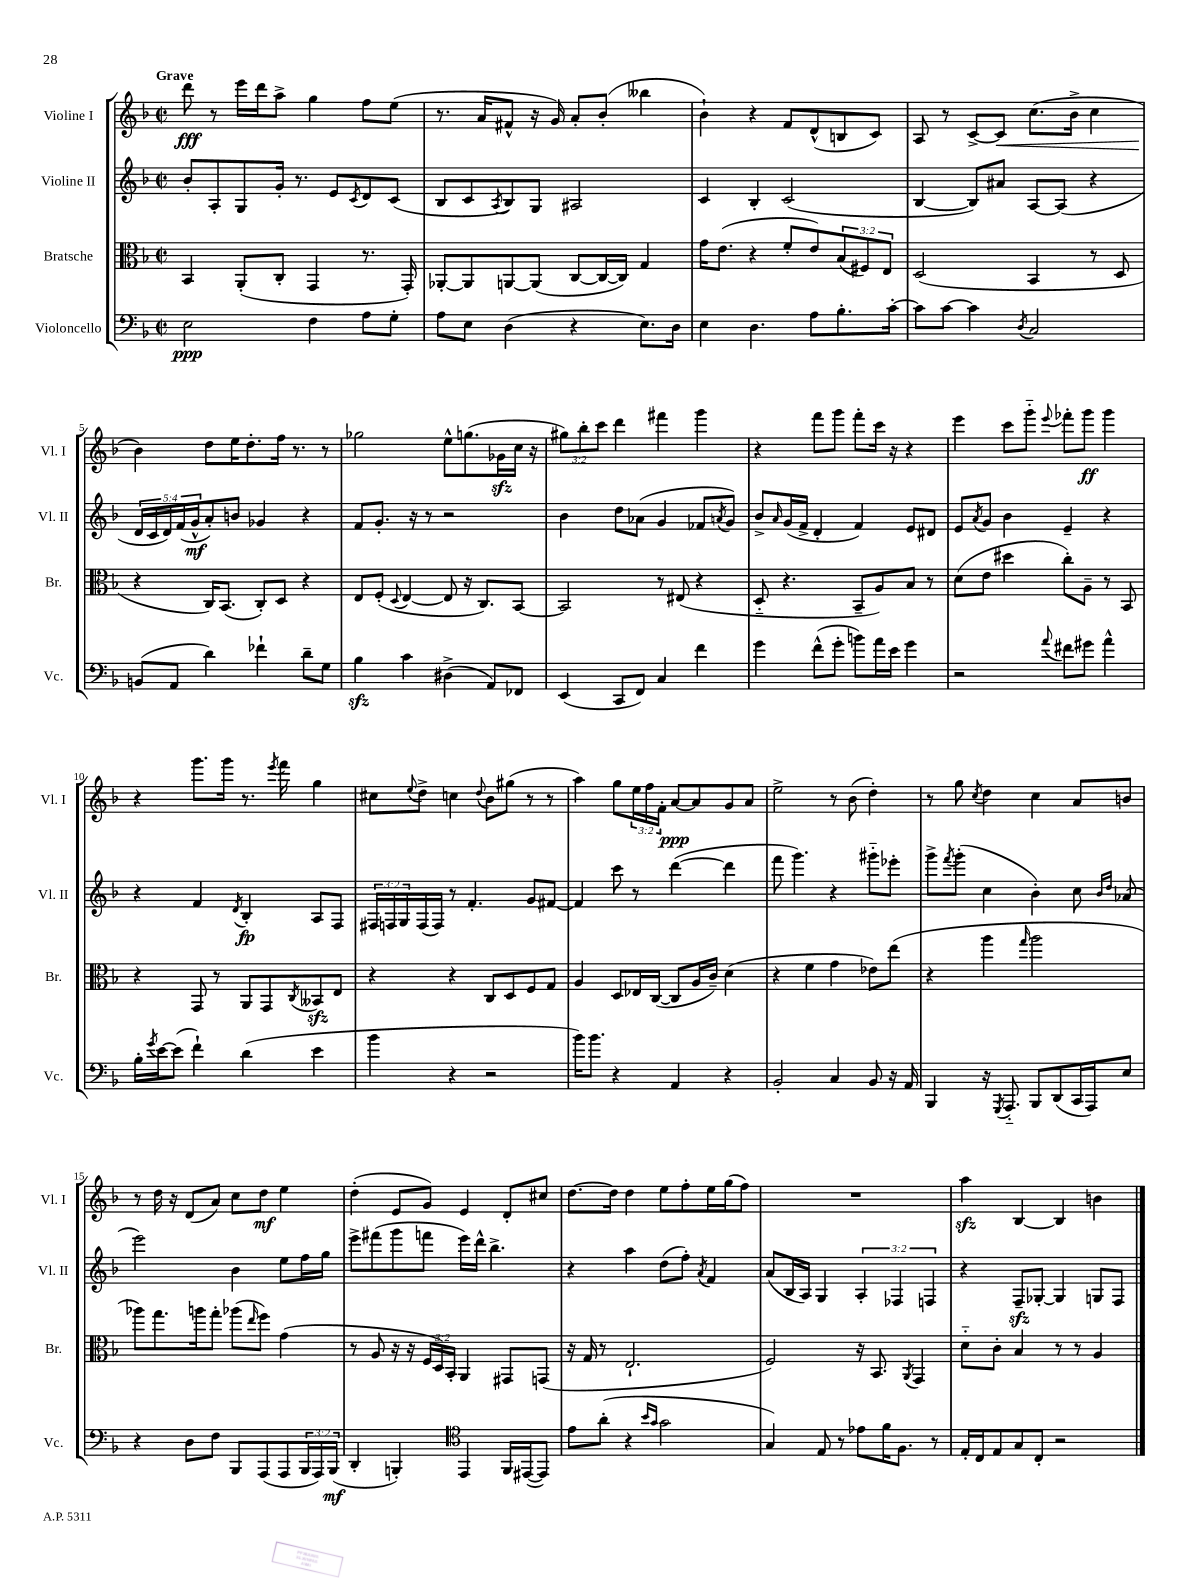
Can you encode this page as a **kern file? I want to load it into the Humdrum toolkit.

**kern	**kern	**kern	**kern
*staff4	*staff3	*staff2	*staff1
*clefF4	*clefC3	*clefG2	*clefG2
*k[b-]	*k[b-]	*k[b-]	*k[b-]
*M2/2	*M2/2	*M2/2	*M2/2
*met(c|)	*met(c|)	*met(c|)	*met(c|)
2E\	4BB-/	8b-'/L	8ddd\
.	.	8A'/	8r
.	(8AA'/L	8G/	16eee\LL
.	.	.	16ddd\J
.	8C'/J	16g'/Jk	8aa^\J
.	.	8.r	.
4F\	4GG/	.	4gg\
.	.	8e/L	.
.	.	8qc/	.
8A\L	8.r	8d/	8ff\L
8G'\J	.	(8c/J	(8ee\J
.	16GG'/)	.	.
=	=	=	=
8A\L	[8AA-'/L	8B-/L	8.r
8E\J	8AA-/]	8c/	.
.	.	.	16a/LK
.	.	8qA/	.
(4D\	[8AA/	8B-/)	8f#^^/J
.	(8AA/]J	8G/J	16r
.	.	.	16g/)
4r	[8C/L	2A#/	8a'/L
.	16C/_L	.	(8b-'/J
.	16C/]JJ)	.	.
8.E\L)	4G/	.	4bb--\
16D\Jk	.	.	.
=	=	=	=
4E\	16g\LK	4c/	4b-`\)
.	(8.e\J	.	.
4.D\	4r	4B-'/	4r
.	8f'/L	(2c/	8f/L
8A\L	8e/)	.	(8d^^/
8.B-'\	(12B-/	.	8B/
.	12F#/)	.	.
.	.	.	8c/J)
.	12E/J	.	.
[16c'\Jk	.	.	.
=	=	=	=
8c\]L	(2D/	[4B-/	8A/
[8c\J	.	.	8r
4c\]	.	8B-/]L)	[8c^/L
.	.	8a#/J	8c/]J
8qD/	.	.	.
2C/	4BB-/	[8A/L	(8.cc\L
.	.	(8A/]J	.
.	.	.	16b-^\Jk
.	8r	4r	4cc\
.	8D/	.	.
=	=	=	=
(8BB/L	4r	20d/LL	4b-\)
.	.	20c/	.
.	.	20d/)	.
8AA/J	.	.	.
.	.	(20f/	.
.	.	20g^^/J	.
4d\)	16C/LK)	8a'/)	8dd\L
.	(8.BB-/J	.	.
.	.	8b/J	16ee\K
.	.	.	8.dd'\
4f-`\	8C'/L)	4g-/	.
.	8D/J	.	16ff\Jk
.	.	.	8.r
8d~\L	4r	4r	.
8G\J	.	.	8r
=	=	=	=
4B-\	8E/L	8f/L	2gg-\
.	(8F'/J	8.g'/J	.
.	8qqD/	.	.
4c\	[4E/	.	.
.	.	16r	.
.	.	8r	.
(4D#^\	8E/]	2r	8ee^^\L
.	16r	.	(8.gg\
.	8.C/L)	.	.
8AA/L)	.	.	.
.	.	.	16g-\L
8FF-/J	[8BB-/J	.	16cc\JJ
.	.	.	16r
=	=	=	=
(4EE/	2BB-/]	4b-\	12gg#\L)
.	.	.	12bb-'\
.	.	.	12ccc\J
8CC/L	.	8dd\L	4ddd\
8FF/J)	.	(8a-\J	.
4C/	8r	4g/	4fff#\
.	(8E#/	.	.
4f\	4r	8f-/L	4ggg\
.	.	8qa/	.
.	.	8g/J)	.
=	=	=	=
4g\	8D'~/	8b-^/L	4r
.	.	16qqa/	.
.	4.r	(16g/L	.
.	.	16f^/JJ	.
(8f^^\L	.	4d'/	8fff\L
8g'\J	.	.	8ggg\J
8b\L)	8BB-~/L	4f/)	8fff'\L
16a\L	8A/)	.	16ccc\Jk
16e\JJ	.	.	16r
4g\	8B-/J	8e/L	4r
.	8r	8d#/J	.
=	=	=	=
2r	(8d\L	8e/L	4eee\
.	.	8qa/	.
.	8e\J	8g/J	.
.	4dd#\	4b-\	8ccc\L
.	.	.	8ggg'~\J
8qqa/	.	.	8qqeee/
8f#\L	8cc'\L)	4e~/	8fff-'\L
8g#\J	8A~\J	.	8ggg\J
4a^^\	8r	4r	4ggg\
.	8BB-/	.	.
=	=	=	=
16B-'\LL	4r	4r	4r
8qg/	.	.	.
[16e\J	.	.	.
(8e\]J	.	.	.
4f`\)	8GG/	4f/	8.ggg\L
.	8r	.	.
.	.	.	16ggg\Jk
.	.	8qd/	.
(4d\	8AA/L	4B-'/	8.r
.	8GG/	.	.
.	.	.	8qeee/
.	.	.	16fff\
.	8qC/	.	.
4e\	8BB--/	8A/L	4gg\
.	8E/J	8F/J	.
=	=	=	=
4b-\	4r	24F#/LL	8cc#\L
.	.	24F/	.
.	.	24G/	.
.	.	.	8qqee/
.	.	(16F/	8dd^\J
.	.	16F/JJ)	.
4r	4r	8r	4cc\
.	.	4.f'/	.
.	.	.	8qqdd/
2r	8C/L	.	8b-\L
.	8D/	.	(8gg#\J
.	8F/	8g/L	8r
.	8G/J	[8f#/J	8r
=	=	=	=
16b-\LK)	4A/	4f#/]	4aa\)
8.b-\J	.	.	.
4r	8D/L	8ccc\	8gg\L
.	16E-/L	8r	24ee\L
.	.	.	24ff\
.	([16C/JJ	.	.
.	.	.	24f'\JJ
4AA/	8C/]L	([4ddd\	[8a/L
.	16A/L	.	8a/]
.	16c~/JJ)	.	.
4r	(4d\	4ddd\]	8g/
.	.	.	8a/J
=	=	=	=
2BB-'/	4r	8fff\	2ee^\
.	.	4.ggg\)	.
.	4f\	.	.
4C/	4g\	4r	8r
.	.	.	(8b-\
8BB-/	8e-\L)	8ggg#'~\L	4dd'\)
16r	(8ee\J	8eee-'\J	.
16AA/	.	.	.
=	=	=	=
4BBB-/	4r	8ggg^\L	8r
.	.	8qfff/	.
.	.	(8ggg'\J	8gg\
.	.	.	8qcc/
16r	4aa\	4cc\	4dd\
8qGGG/	.	.	.
8.AAA'~/	.	.	.
.	16qqgg/	.	.
8BBB-/L	2aa\	4b-'\)	4cc\
(8DD/	.	.	.
16CC/L	.	8cc\	8a/L
16AAA/J)	.	.	.
.	.	16qqb-/LL	.
.	.	16qqdd/JJ	.
8E/J	.	(8a-/	8b/J
=	=	=	=
4r	8aa-\L)	2eee\)	8r
.	8.gg\	.	16dd\
.	.	.	16r
8D\L	.	.	(8d/L
.	16aa\k	.	.
8F\J	8gg'\J	.	8a/J)
8BBB-/L	(8aa-\L	4b-\	8cc\L
.	16qqee/	.	.
(8AAA/	8ff\J)	.	8dd\J
8AAA/	(4g\	8ee\L	4ee\
24BBB-/L	.	16ff\L	.
24AAA/)	.	.	.
.	.	16gg\JJ	.
(24BBB-/JJ	.	.	.
=	=	=	=
4DD'/	8r	8eee^\L	(4dd'\
.	8A/	(8fff#\	.
4BBB'/)	16r	8ggg\	8e/L
.	16r	.	.
.	24F/LL	8fff\J	8g/J)
.	24D/)	.	.
.	24BB-'/JJ	.	.
*clefC4	*	*	*
4EE/	4AA/	16eee\LL)	4e/
.	.	16ddd^^\JJ	.
.	.	4.bb-^\	.
16FF/LL	8GG#/L	.	8d'/L
([16EE#/J	.	.	.
8EE#/]J)	(8GG/J	.	8cc#/J
=	=	=	=
8e\L	16r	4r	[8.dd\L
.	16G/	.	.
(8a'\J	8r	.	.
.	.	.	16dd\]Jk
4r	2.E`/	4aa\	4dd\
16qqb-/LL	.	.	.
16qqg/JJ	.	.	.
2g\	.	(8dd\L	8ee\L
.	.	8ff'\J)	8ff'\
.	.	8qa/	.
.	.	4f/	16ee\L
.	.	.	(16gg\J
.	.	.	8ff\J)
=	=	=	=
4G/)	2F/)	(8a/L	1r
.	.	16B-/L	.
.	.	16A/JJ)	.
8E/	.	4G/	.
8r	.	.	.
8e-\L	16r	6A'/	.
.	8.BB-/	.	.
16f\K	.	.	.
.	.	6F-/	.
8.F\J	.	.	.
.	8qAA/	.	.
.	4GG/	.	.
.	.	6F/	.
8r	.	.	.
=	=	=	=
16E'/LL	8d'~\L	4r	4aa\
16C/J	.	.	.
8E/	8c'\J	.	.
8G/	4B-/	8F~/L	[4B-/
8C'/J	.	[8G-'/J	.
2r	8r	4G-/]	4B-/]
.	8r	.	.
.	4A/	8G/L	4b\
.	.	8F/J	.
==	==	==	==
*-	*-	*-	*-
